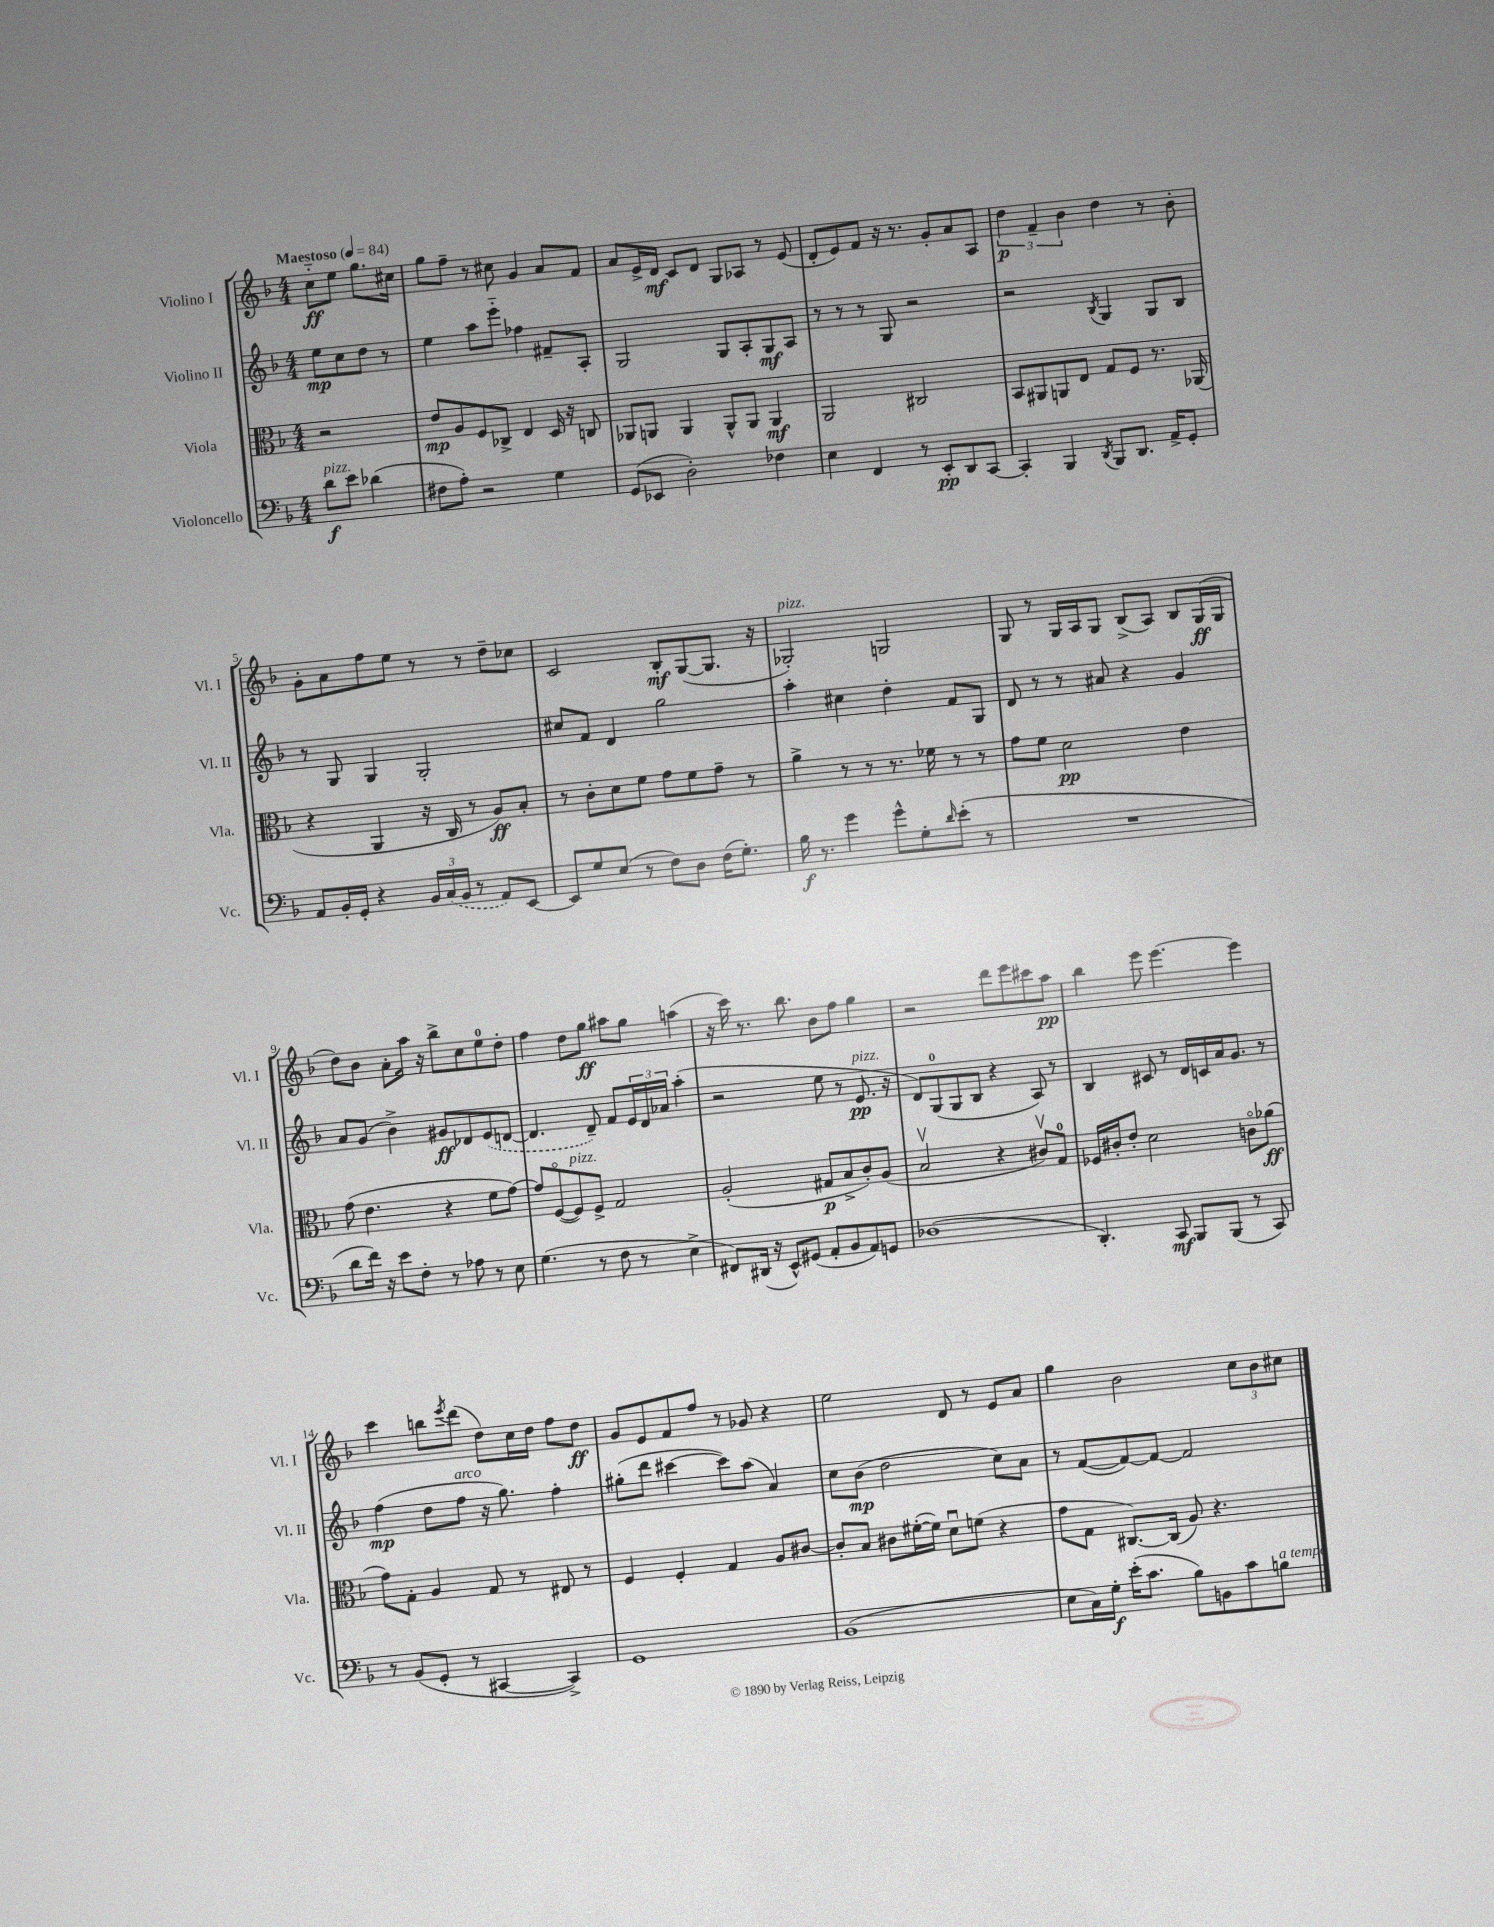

**kern	**kern	**kern	**kern
*staff4	*staff3	*staff2	*staff1
*clefF4	*clefC3	*clefG2	*clefG2
*k[b-]	*k[b-]	*k[b-]	*k[b-]
*M4/4	*M4/4	*M4/4	*M4/4
*MM84	*MM84	*MM84	*MM84
8d\L	2r	8ee\L	8cc'~\L
8e\J	.	8cc\	8ee\J
(4d-\	.	8dd\J	8.gg\L
.	.	8r	.
.	.	.	16cc#\Jk
=	=	=	=
8F#\L	8e/L	4ee\	8gg\L
8A'\J)	8A/	.	8ff~\J
2r	8F/	8aa\L	8r
.	8C-^/J	8eee'~\J	8cc#\
.	4E/	4ff-\	4g/
4G\	16D/	8f#~/L	8a/L
.	16r	.	.
.	8C/	8A'/J	8f/J
=	=	=	=
(8GG/L	8AA-/L	2G/	8a/L
8EE-/J	8AA/J	.	16e^/L
.	.	.	16d/JJ
2D'\)	4AA/	.	8c/L
.	.	.	8d/J
.	8AA^^/L	8G/L	8G/L
.	8AA/J	8A'/	8A-/J
4F-\	4AA/	8G/	8r
.	.	8A/J	(8e/
=	=	=	=
4E\	2AA/	8r	8d'/L
.	.	8r	8e/)
4FF/	.	8r	8f/J
.	.	8G/	16r
.	.	.	8.r
8r	2C#/	2r	.
8EE'/L	.	.	8g'/L
8DD/	.	.	8a/
[8CC/J	.	.	8A/J
=	=	=	=
4CC'/]	8BB-/L	2r	6dd\
.	8AA#/	.	.
.	.	.	6f~/
4BBB-/	8AA/	.	.
.	.	.	6b-\
.	8E/J	.	.
8qDD/	.	8qB-/	.
8BBB-/L	8G/L	4G/	4dd\
8.DD/J	8F/J	.	.
.	8.r	8G/L	8r
16AA^/LK	.	.	.
8GG'/J	.	8B-/J	8b-'\
.	(16AA-/	.	.
=	=	=	=
8AA/L	4r	8r	8g'\L
16BB-'/L	.	8G/	8a\
16GG'/JJ	.	.	.
4r	4AA/	4G/	8ff\
.	.	.	8ee\J
24BB-/LL	16r	2G'/	8r
(24C/	.	.	.
.	16C/	.	.
24BB-/JJ	.	.	.
8r	8r	.	8r
8AA/L)	8A/L)	.	8dd~\L
[8EE/J	8B-'/J	.	8cc-\J
=	=	=	=
8EE/]L	8r	8cc#/L	2c/
8G/	8c'\L	8f/J	.
(8E/J	8d\	4d/	.
8r	8f\J	.	.
8F\L)	8g\L	2gg\	8B-'/L
8D\J	8f\	.	([8G/
(16F\LK	8g~\J	.	8.G/]J
8.G'\J)	.	.	.
.	8r	.	.
.	.	.	16r
=	=	=	=
16B-\	4a^\	4aa'\	2G-'/)
8.r	.	.	.
4g\	8r	4cc#\	.
.	8r	.	.
8g^^\L	8.r	4dd'\	2G/
8G'\	.	.	.
.	16f-\	.	.
16qqd/	.	.	.
(8e'\J	8r	8f/L	.
8r	8r	8G/J	.
=	=	=	=
1r	8g\L	8d/	8G/
.	8f\J	8r	8r
.	2d\	8r	16G/LL
.	.	.	16A/J
.	.	8a#/	8G/J
.	.	4r	(8B-^/L
.	.	.	8A/J)
.	4e\	4g/	8B-/L
.	.	.	(16G/L
.	.	.	16G/JJ
=	=	=	=
8d\L	(8g\	8a/L	8dd\L)
16f\Jk)	4.e\	(8g/J	8b-\J
16r	.	.	.
8e\L	.	4b-^\)	8a'\L
8F'\J	.	.	16aa\Jk
.	.	.	16r
8r	4r	8g#/L	8bb-^\L
8A-\	.	8d-/	8cc\
8r	8f\L	(8e/	8ee\
8E\	[8g\J)	[8d/J	8dd'\J
=	=	=	=
(4.G\	8g/]L	4.d/]	4ff\
.	([8Fo/	.	.
.	8F/])	.	8dd\L
8r	8F^/J	8d~/)	8gg\J
8F\	2G/	8f/L	8aa#\L
8r	.	24e/L	8gg\J
.	.	24d/	.
.	.	24a-/JJ	.
4E^\	.	(4aa'\	(4aa\
=	=	=	=
8FF#/L)	(2A'/	2r	16r
.	.	.	16ccc\)
(16DD#/Jk	.	.	8.r
16r	.	.	.
8EE^^/L)	.	.	.
.	.	.	8.bb-\
(8GG#/J	.	.	.
8AA'/L	8G#/L	8ee\	8b-\L
8BB-/	8B-^/	8r	8ff\J
8AA/)	8c'/)	8.e/	4gg\
8GG/J	(8A/J	.	.
.	.	16r	.
=	=	=	=
(1D-	2B-v/	8d/L)	2r
.	.	(8G/	.
.	.	8G/	.
.	.	8B-/J	.
.	4r	4r	8ddd\L
.	.	.	8eee\
.	8c#v/L)	8A/)	8ccc#\
.	8G/J	8r	8aa\J
=	=	=	=
4.DD'/)	16F-/LL	4B-/	4bb-\
.	16c#'/J	.	.
.	8e'/J	.	.
.	2d\	8c#/	8eee\
8CC/	.	8r	[4.eee\
8BBB-/L	.	16d/LL	.
.	.	16c/	.
(8BBB-/J	.	16a/J	.
.	.	8.g/J	.
8r	8co\L	.	4eee\]
8CC/)	(8a-\J	8r	.
=	=	=	=
8r	8g\L)	(4ff\	4ccc\
(8BB-/L	8G'\J	.	.
8GG'/J	4A/	8dd\L	8bb\L
.	.	.	8qeee/
8r	.	8ff\J	(8ddd\J
[4CC#/	8G/	16r	8dd\L)
.	.	8.gg\)	.
.	8r	.	16cc\L
.	.	.	16dd\JJ
4CC#^/])	8E#/	4ff'\	8ff\L
.	8r	.	8dd\J
=	=	=	=
1GG	4F/	(8gg#'\L	8g/L
.	.	8ddd\J	8e/
.	4F'/	[4ccc#\	8f/
.	.	.	8ff/J
.	4G/	8ccc#\]L)	8r
.	.	(8aa\J	8g-/
.	8A/L	4a/)	4r
.	[8c#/J	.	.
=	=	=	=
(1BB-	8c#'/]L	8cc\L	2ee\
.	8B-/J	(8b-\J	.
.	8c#\L	2dd\	.
.	([16f#'\L	.	.
.	16f#\]JJ)	.	.
.	8du\L	.	8d/
.	(8f\J	.	8r
.	4r	8cc\L)	8e/L
.	.	8a\J	8a/J
=	=	=	=
8E\L	8g\L	8r	4gg\
16C\L)	8G\J	([8f/L	.
16G'\JJ	.	.	.
(16e'\LK	[8.C#/L)	8f/_)	2b-\
8.c\J	.	.	.
.	.	8f/_J	.
.	(16C#/]Jk	.	.
8B-\L)	8A/)	2f/]	.
8BB\	4.r	.	.
8c\	.	.	12cc\L
.	.	.	12b-\
8B\J	.	.	.
.	.	.	12cc#\J
==	==	==	==
*-	*-	*-	*-
